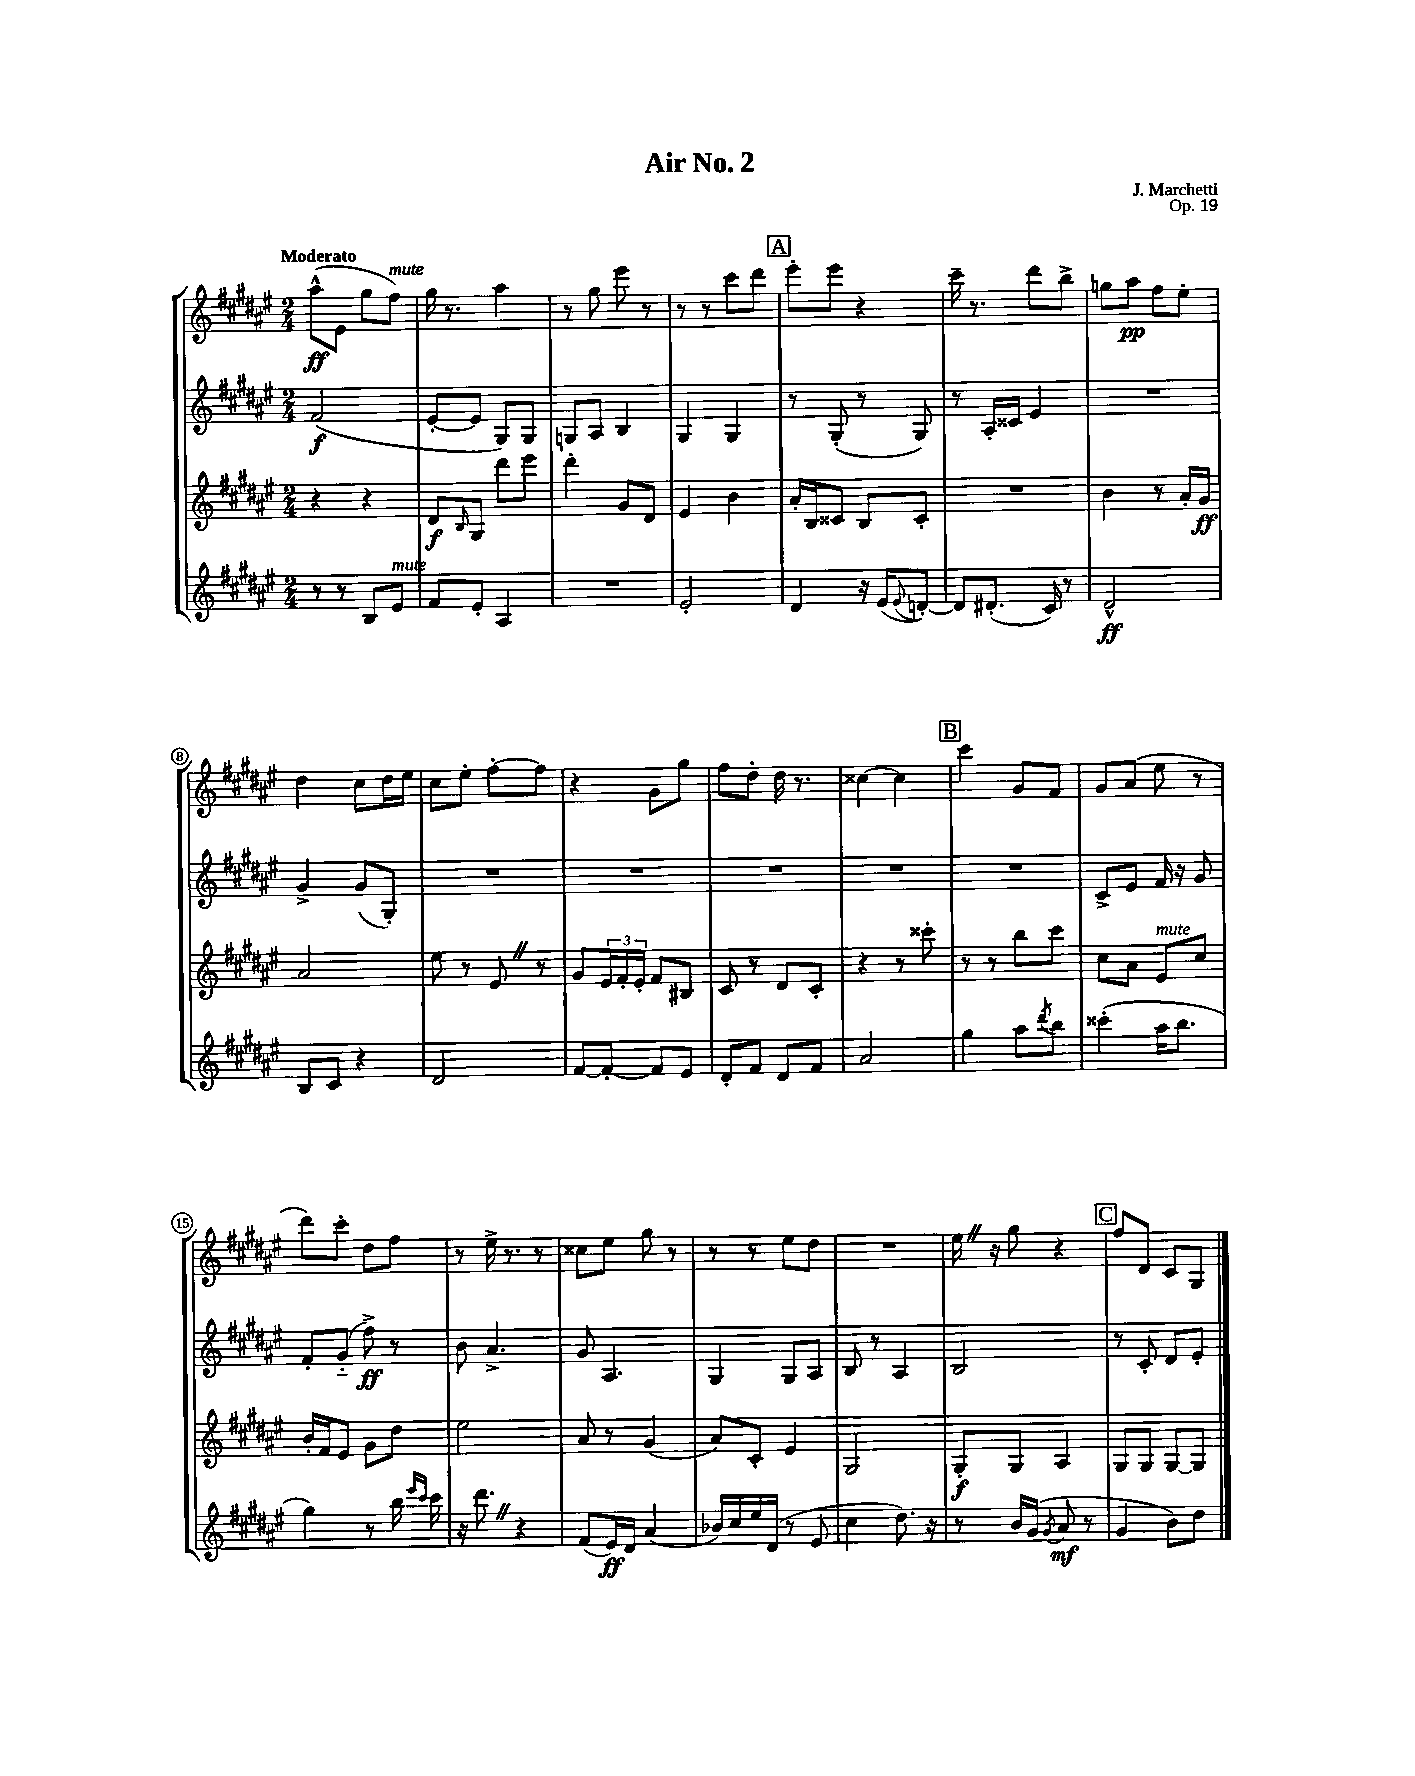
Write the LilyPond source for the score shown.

\header { title = "Air No. 2" composer = "J. Marchetti" opus = "Op. 19" }
<<
\new StaffGroup <<
\new Staff = "s0" {
    \clef treble \key fis \major \numericTimeSignature \time 2/4 \tempo "Moderato"
    ais''8-^\ff( eis'8 gis''8 fis''8^\markup { \italic "mute" }) |
    gis''16 r8. ais''4 |
    r8 gis''8 eis'''8 r8 |
    r8 r8 cis'''8 dis'''8 |
    \mark \markup { \box "A" } eis'''8-. eis'''8 r4 |
    cis'''16-- r8. dis'''8 b''8-> |
    g''8 ais''8\pp fis''8 eis''8-. |
    dis''4 cis''8 dis''16 eis''16 |
    cis''8 eis''8-. fis''8~-. fis''8 |
    r4 gis'8 gis''8 |
    fis''8 dis''8-. dis''16 r8. |
    cisis''4~ cisis''4 |
    \mark \markup { \box "B" } cis'''4 gis'8 fis'8 |
    gis'8 ais'8( eis''8 r8 |
    dis'''8) cis'''8-. dis''8 fis''8 |
    r8 eis''16-> r8. r8 |
    cisis''8 eis''8 gis''8 r8 |
    r8 r8 eis''8 dis''8 |
    R2 |
    eis''16 \once \override BreathingSign.text = \markup { \musicglyph "scripts.caesura.straight" } \breathe r16 gis''8 r4 |
    \mark \markup { \box "C" } fis''8 dis'8 cis'8 gis8 \bar "|." |
}
\new Staff = "s1" {
    \clef treble \key fis \major \numericTimeSignature \time 2/4
    fis'2\f( |
    eis'8~-. eis'8 gis8) gis8 |
    g8 ais8 b4 |
    gis4 gis4 |
    \mark \markup { \box "A" } r8 gis8-.( r8 gis8) |
    r8 ais16-. cisis'16 eis'4 |
    R2 |
    gis'4-> gis'8( gis8-.) |
    R2 |
    R2 |
    R2 |
    R2 |
    \mark \markup { \box "B" } R2 |
    cis'8-> eis'8 fis'16 r16 gis'8 |
    fis'8-. gis'8-_( fis''8->\ff) r8 |
    b'8 ais'4.-> |
    gis'8 ais4. |
    gis4 gis8 ais8 |
    b8 r8 ais4 |
    b2 |
    \mark \markup { \box "C" } r8 cis'8-. dis'8 eis'8-. \bar "|." |
}
\new Staff = "s2" {
    \clef treble \key fis \major \numericTimeSignature \time 2/4
    r4 r4 |
    dis'8\f \grace { b16 } gis8 dis'''8 eis'''8 |
    dis'''4-. gis'8 dis'8 |
    eis'4 b'4 |
    \mark \markup { \box "A" } ais'16-. b16 cisis'8 b8 cisis'8-. |
    R2 |
    b'4 r8 ais'16-. gis'16\ff |
    ais'2 |
    eis''8 r8 eis'8 \once \override BreathingSign.text = \markup { \musicglyph "scripts.caesura.straight" } \breathe r8 |
    gis'8 \tuplet 3/2 { eis'16 fis'16-. eis'16-. } fis'8 bis8 |
    cis'8 r8 dis'8 cis'8-. |
    r4 r8 cisis'''8-. |
    \mark \markup { \box "B" } r8 r8 b''8 cis'''8 |
    cis''8 ais'8 eis'8^\markup { \italic "mute" } cis''8 |
    b'16-. fis'16 eis'8 gis'8 dis''8 |
    eis''2 |
    ais'8 r8 gis'4( |
    ais'8) cis'8-. eis'4 |
    gis2 |
    gis8-.\f gis8 ais4 |
    \mark \markup { \box "C" } gis8 gis8 gis8~ gis8 \bar "|." |
}
\new Staff = "s3" {
    \clef treble \key fis \major \numericTimeSignature \time 2/4
    r8 r8 b8 eis'8^\markup { \italic "mute" } |
    fis'8 eis'8-. ais4 |
    R2 |
    eis'2-. |
    \mark \markup { \box "A" } dis'4 r16 eis'16( \appoggiatura { eis'8 } d'8~-.) |
    d'8 dis'8.-.( cis'16) r8 |
    dis'2-^\ff |
    b8 cis'8 r4 |
    dis'2 |
    fis'8~ fis'8~-. fis'8 eis'8 |
    dis'8-. fis'8 dis'8 fis'8 |
    ais'2 |
    \mark \markup { \box "B" } gis''4 ais''8 \acciaccatura { dis'''8 } b''8 |
    cisis'''4-.( ais''16 b''8. |
    gis''4) r8 b''16 \grace { eis'''16 cis'''16 } cis'''16 |
    r16 dis'''8. \once \override BreathingSign.text = \markup { \musicglyph "scripts.caesura.straight" } \breathe r4 |
    fis'8( eis'16\ff) dis'16 ais'4( |
    bes'16) cis''16 eis''16 dis'16( r8 eis'8 |
    cis''4 dis''8.) r16 |
    r8 b'16 gis'16( \acciaccatura { gis'8 } ais'8\mf r8 |
    \mark \markup { \box "C" } gis'4 b'8) dis''8 \bar "|." |
}
>>
>>
\layout { \context { \Score \override BarNumber.stencil = #(make-stencil-circler 0.1 0.3 ly:text-interface::print) } }
